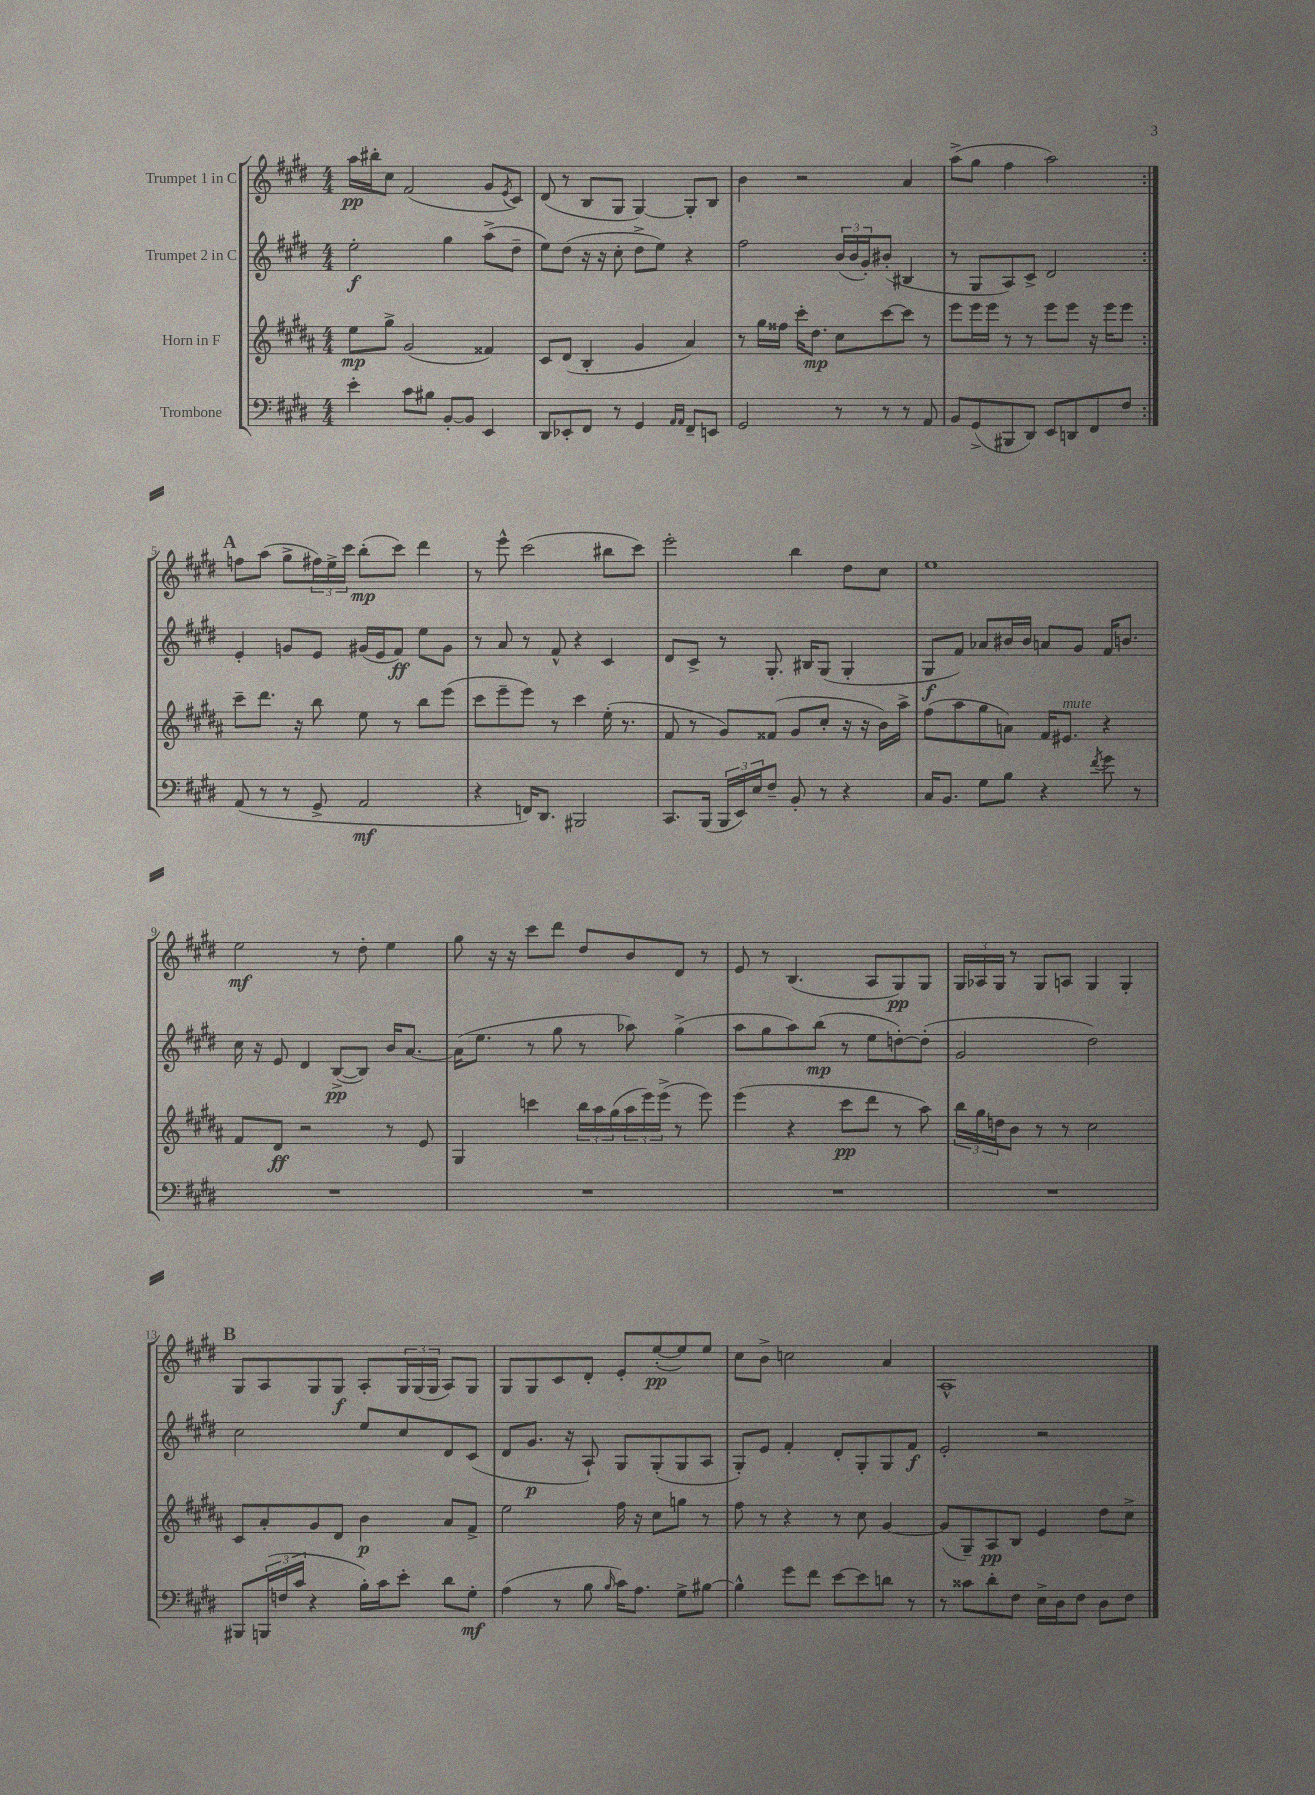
<<
\new StaffGroup <<
\new Staff = "s0" \with { instrumentName = "Trumpet 1 in C" } {
    \clef treble \key e \major \numericTimeSignature \time 4/4
    \repeat volta 2 { a''16\pp bis''16-. cis''8 fis'2( gis'8 \acciaccatura { e'8 } cis'8) |
    dis'8( r8 b8 gis8 gis4~) gis8-. b8 |
    b'4 r2 a'4 |
    a''8->( gis''8 fis''4 a''2) | }
    \mark \markup { \bold "A" } f''8 a''8( gis''8-> \tuplet 3/2 { fis''16) e''16-> cis'''16 } b''8-.\mp( cis'''8) dis'''4 |
    r8 e'''8-^ cis'''2( bis''8 cis'''8) |
    e'''2-. b''4 dis''8 cis''8 |
    e''1 |
    e''2\mf r8 dis''8-. e''4 |
    gis''8 r16 r16 cis'''8 dis'''8 dis''8 b'8 dis'8 r8 |
    e'8 r8 b4.( a8 gis8\pp) gis8 |
    \tuplet 3/2 { gis16 aes16 gis16 } r8 gis8 a8 gis4 gis4-. |
    \mark \markup { \bold "B" } gis8 a8 gis8 gis8\f a8-. \tuplet 3/2 { gis16 gis16( gis16 } a8) gis8 |
    gis8 gis8 cis'8 dis'8-. e'8-. e''8~-.\pp( e''8) e''8 |
    cis''8 b'8-> c''2 a'4 |
    a1-^ \bar "|." |
}
\new Staff = "s1" \with { instrumentName = "Trumpet 2 in C" } {
    \clef treble \key e \major \numericTimeSignature \time 4/4
    \repeat volta 2 { e''2-.\f gis''4 a''8->( dis''8-- |
    e''8) dis''8( r16 r16 cis''8-. dis''8-> e''8) r4 |
    fis''2 \tuplet 3/2 { b'16( b'16 gis'16-.) } bis'8-.( bis4 |
    r8 gis8 a8) cis'8-> dis'2 | }
    \mark \markup { \bold "A" } e'4-. g'8 e'8 gis'16( e'16 fis'8\ff) e''8 gis'8 |
    r8 a'8 r8 fis'8-^ r4 cis'4 |
    dis'8 cis'8-> r8 gis8.-. bis16 gis8( gis4-. |
    gis8\f fis'8) aes'8 bis'16 bis'16 a'8 gis'8 fis'16 b'8. |
    cis''16 r16 e'8 dis'4 b8~->\pp( b8) b'16 a'8.~ |
    a'16( e''8. r8 gis''8 r8 aes''8) gis''4->( |
    a''8 gis''8 a''8) b''8\mp( r8 e''8 d''8~-.) d''8-.( |
    gis'2 dis''2) |
    \mark \markup { \bold "B" } cis''2 e''8 cis''8 dis'8 cis'8( |
    dis'8 gis'8.\p r16 a8-!) gis8 gis8-.( gis8 a8 |
    gis8-.) e'8 fis'4-. dis'8-. gis8-. gis8 fis'8\f |
    e'2-. r2 \bar "|." |
}
\new Staff = "s2" \with { instrumentName = "Horn in F" } {
    \clef treble \key b \major \numericTimeSignature \time 4/4
    \repeat volta 2 { e''8\mp gis''8-> gis'2( fisis'4) |
    cis'8 dis'8( b4-. gis'4 ais'4) |
    r8 gis''16 fisis''16 cis'''16-. dis''8.\mp cis''8 cis'''8~ cis'''8 r8 |
    e'''8 e'''16 e'''16 r8 r8 e'''8 e'''8 r16 e'''16 e'''8 | }
    \mark \markup { \bold "A" } cis'''8-- dis'''8. r16 b''8 e''8 r8 b''8 e'''8( |
    cis'''8 e'''8-- e'''8) r8 cis'''4 e''16-.( r8. |
    fis'8 r8 gis'8) fisis'8( gis'8 cis''8-. r16 r16 b'16) ais''16-> |
    fis''8( ais''8 gis''8 a'8) fis'16 eis'8.^\markup { \italic "mute" } r4 |
    fis'8 dis'8\ff r2 r8 e'8 |
    gis4 c'''4 \tuplet 3/2 { b''16 ais''16 gis''16( } \tuplet 3/2 { ais''16 e'''16) e'''16->( } r8 e'''8) |
    e'''4( r4 cis'''8\pp dis'''8 r8 ais''8) |
    \tuplet 3/2 { b''16 gis''16 d''16 } b'8 r8 r8 cis''2 |
    \mark \markup { \bold "B" } cis'8 ais'8-. gis'8 dis'8 b'4\p ais'8 fis'8-> |
    e''2 fis''16 r16 cis''8 g''8 r8 |
    fis''8 r8 r4 r8 cis''8 gis'4~ |
    gis'8( gis8--) ais8\pp b8 e'4 dis''8 cis''8-> \bar "|." |
}
\new Staff = "s3" \with { instrumentName = "Trombone" } {
    \clef bass \key e \major \numericTimeSignature \time 4/4
    \repeat volta 2 { e'4-. cis'8 bis8 b,8~-. b,8 e,4 |
    dis,8 ees,8-. fis,8 r8 gis,4 \grace { a,16 a,16 } fis,8-- e,8 |
    gis,2 r8 r8 r8 a,8 |
    b,8 gis,8->( bis,,8 dis,8) e,8 d,8 fis,8 fis8 | }
    \mark \markup { \bold "A" } a,8( r8 r8 gis,8-> a,2\mf |
    r4 f,16) dis,8. bis,,2 |
    cis,8. b,,16( \tuplet 3/2 { b,,16 e,16) e16 } fis8-- b,8-. r8 r4 |
    cis16 b,8. gis8 b8 r4 \acciaccatura { fis'8 } gis'8 r8 |
    R1 |
    R1 |
    R1 |
    R1 |
    \mark \markup { \bold "B" } bis,,8 \tuplet 3/2 { b,,16( f16 cis'16 } r4 b16-.) cis'16 e'8-. dis'8 gis8-.\mf |
    a4( r8 b8 \grace { b16 } cis'16) a8. gis8-> bis8~ |
    bis4-^ gis'8 fis'8 e'8~ e'8 d'8 r8 |
    r8 cisis'8 dis'8-. fis8 e16-> dis16 fis8 dis8 fis8 \bar "|." |
}
>>
>>
